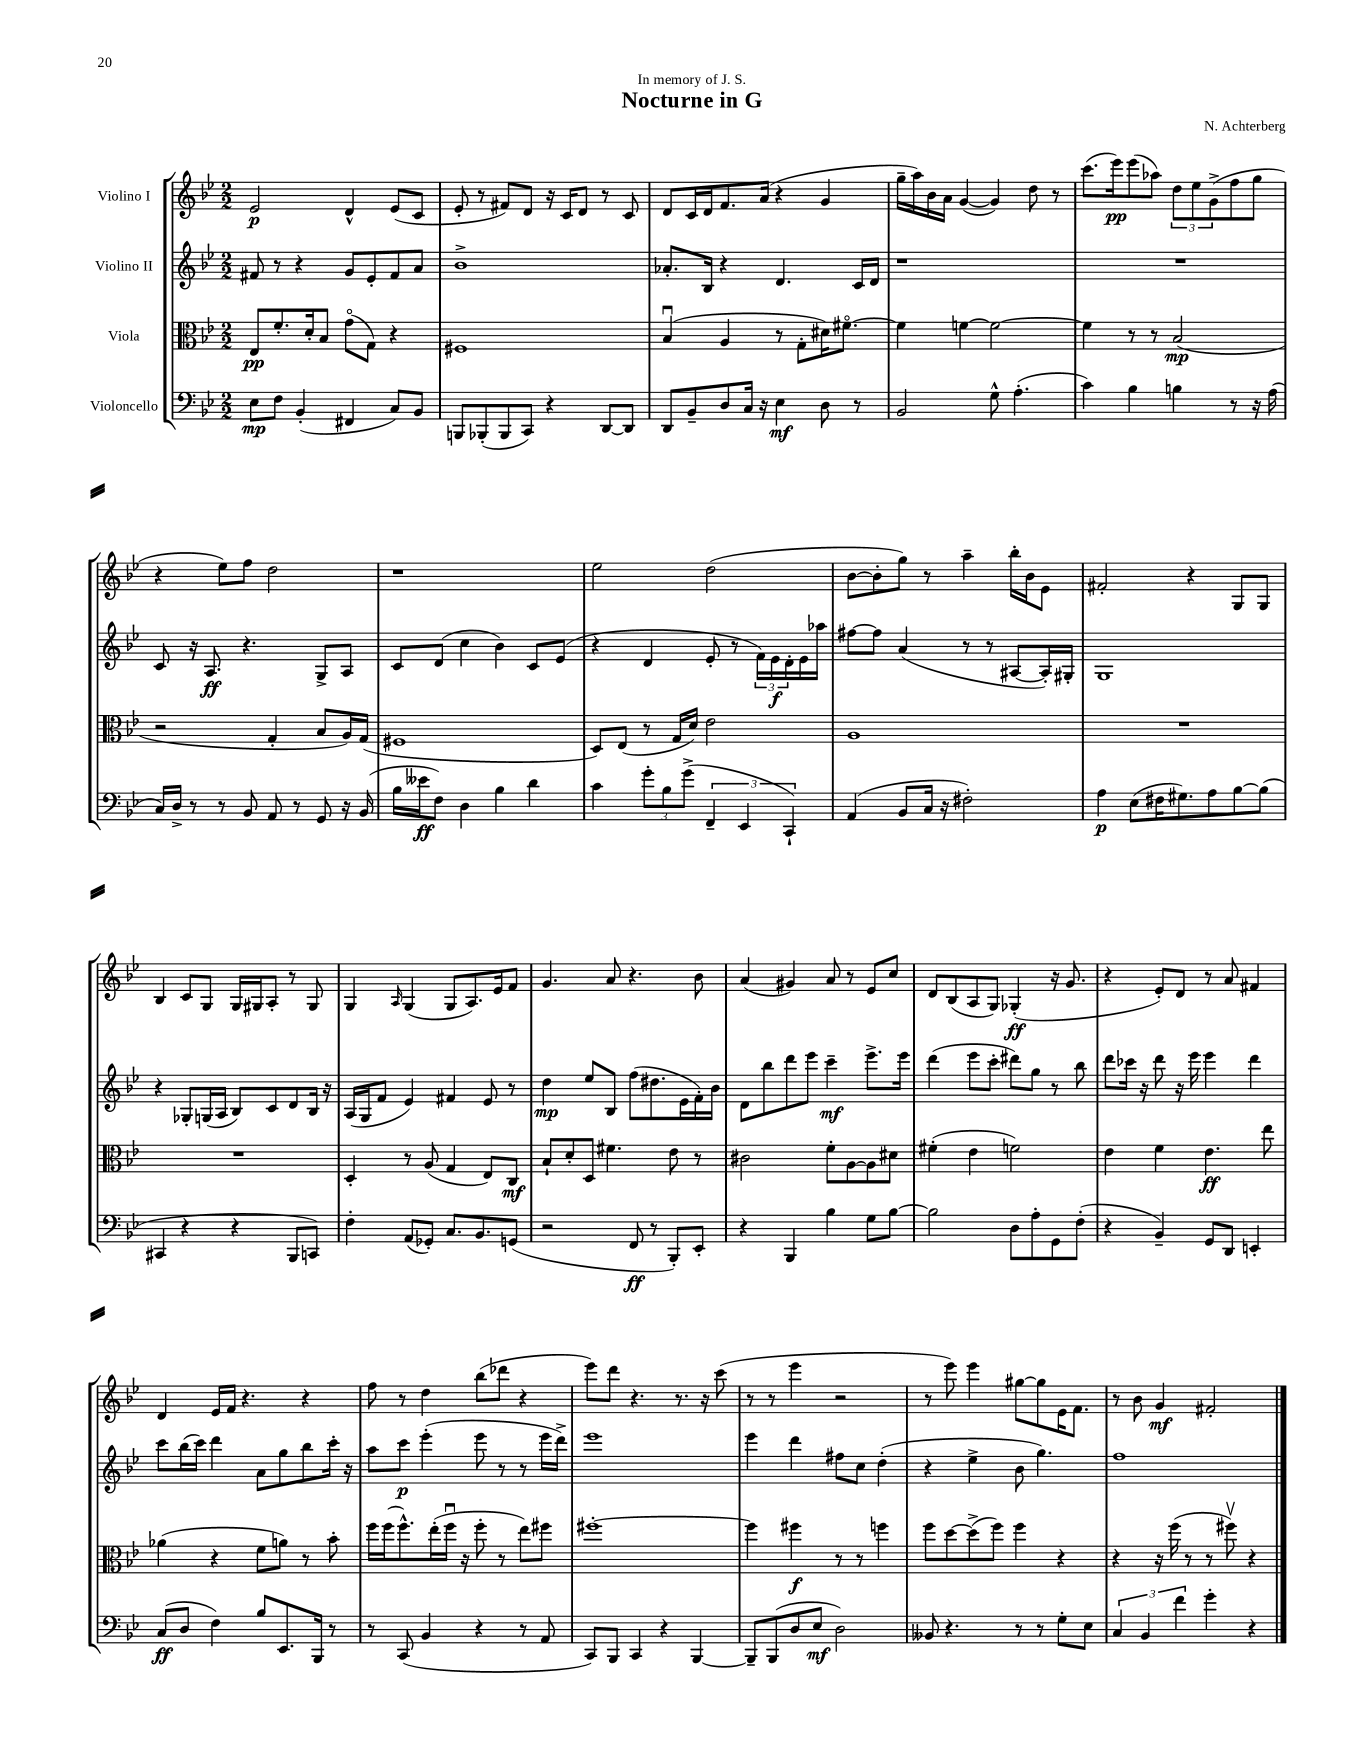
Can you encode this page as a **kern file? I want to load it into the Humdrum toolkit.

**kern	**kern	**kern	**kern
*staff4	*staff3	*staff2	*staff1
*clefF4	*clefC3	*clefG2	*clefG2
*k[b-e-]	*k[b-e-]	*k[b-e-]	*k[b-e-]
*M2/2	*M2/2	*M2/2	*M2/2
8E-	8E-	8f#	2e-
8F	8.f'	8r	.
(4BB-'	.	4r	.
.	16d'	.	.
.	8B-	.	.
4FF#	(8go	8g	4d^^
.	8G)	8e-'	.
8C)	4r	8f#	(8e-
8BB-	.	8a	8c
=	=	=	=
8BBB	1F#	1b-^	8e-'
(8BBB-'	.	.	8r
8BBB-	.	.	8f#)
8CC)	.	.	8d
4r	.	.	16r
.	.	.	16c
.	.	.	8d
[8DD	.	.	8r
8DD]	.	.	8c
=	=	=	=
8DD	(4B-u	8.a-'	8d
8BB-~	.	.	16c
.	.	16B-	16d
8D	4A	4r	8.f
16C	.	.	.
16r	.	.	(16a
4E-	8r	4.d	4r
.	8G'	.	.
8D	16d#)	.	4g
.	[8.f#o	.	.
8r	.	16c	.
.	.	16d	.
=	=	=	=
2BB-	4f#]	1r	16gg~
.	.	.	16aa)
.	.	.	16b-
.	.	.	16a
.	[4f	.	([4g
8G^^	2f_	.	4g])
(4.A'	.	.	.
.	.	.	8dd
.	.	.	8r
=	=	=	=
4c)	4f]	1r	(8.ccc
.	.	.	16eee-)
4B-	8r	.	(8eee-
.	8r	.	8aa-)
4B	(2B-	.	12dd
.	.	.	12ee-
.	.	.	(12g^
8r	.	.	8ff
16r	.	.	8gg
(16A	.	.	.
=	=	=	=
16C)	2r	8c	4r
16D^	.	.	.
8r	.	16r	.
.	.	8.A	.
8r	.	.	8ee-)
8BB-	.	4.r	8ff
8AA	4G'	.	2dd
8r	.	.	.
8GG	8B-	8G^	.
16r	16A)	8A	.
(16BB-	(16G	.	.
=	=	=	=
16B-	1F#	8c	1r
16e--	.	.	.
8F)	.	(8d	.
4D	.	4cc	.
4B-	.	4b-)	.
4d	.	8c	.
.	.	(8e-	.
=	=	=	=
4c	8D)	4r	2ee-
.	(8E-	.	.
12g'	8r	4d	.
12B-	.	.	.
.	16G	.	.
(12g^	.	.	.
.	16d)	.	.
6FF~	2e-	8e-'	(2dd
.	.	8r	.
6EE-	.	.	.
.	.	24f)	.
.	.	24e-	.
6CC`)	.	24d'	.
.	.	16e-	.
.	.	16aa-	.
=	=	=	=
(4AA	1A	[8ff#	[8b-
.	.	8ff#]	8b-']
8BB-	.	(4a	8gg)
16C	.	.	8r
16r	.	.	.
2F#')	.	8r	4aa~
.	.	8r	.
.	.	[8A#	16bb-'
.	.	.	16b-
.	.	16A#'])	8e-
.	.	16G#'	.
=	=	=	=
4A	1r	1G	2f#'
(8E-	.	.	.
16F#	.	.	.
8.G#)	.	.	.
.	.	.	4r
8A	.	.	.
[8B-	.	.	8G
(8B-]	.	.	8G
=	=	=	=
4CC#	1r	4r	4B-
4r	.	8G-'	8c
.	.	(16G	8G
.	.	16A	.
4r	.	8B-)	16G
.	.	.	16G#
.	.	8c	8A'
8BBB-	.	8d	8r
8CC)	.	16B-	8G#
.	.	16r	.
=	=	=	=
4F'	4D'	(16A	4G
.	.	16G	.
.	.	8f	.
.	.	.	16qqA
(8AA	8r	4e-)	(4G
8GG-')	(8A	.	.
8.C	4G	4f#	8G
.	.	.	8.A)
8.BB-	.	.	.
.	8E-)	8e-	.
.	.	.	16e-
(8GG	8C	8r	8f
=	=	=	=
2r	8B-`	4dd	4.g
.	8d'	.	.
.	8D	8ee-	.
.	4.f#	8B-	8a
8FF	.	(8ff	4.r
8r	.	8.dd#	.
8BBB-')	8e-	.	.
.	.	16e-	.
8EE-'	8r	16f')	8b-
.	.	16b-	.
=	=	=	=
4r	2c#	8d	(4a
.	.	8bb-	.
4BBB-	.	8ddd	4g#)
.	.	8eee-	.
4B-	8f'	4ccc~	8a
.	[8A	.	8r
8G	8A]	8.eee-^	8e-
[8B-	8d#	.	8cc
.	.	16eee-	.
=	=	=	=
2B-]	(4f#'	(4ddd	8d
.	.	.	(8B-
.	4e-	8eee-	8A
.	.	8ccc'	8G)
8D	2f)	8ddd#)	(4G-'
8A'	.	8gg	.
8GG	.	8r	16r
.	.	.	8.g
(8F'	.	8bb-	.
=	=	=	=
4r	4e-	8ddd	4r
.	.	16ccc-	.
.	.	16r	.
4BB-~)	4f	8ddd	8e-')
.	.	16r	8d
.	.	16eee-	.
8GG	4.e-	4eee-	8r
8DD	.	.	8a
4EE'	.	4ddd	4f#
.	8ee-	.	.
=	=	=	=
(8C	(4a-	8ccc	4d
8D	.	(16bb-	.
.	.	16ccc)	.
4F)	4r	4ddd	16e-
.	.	.	16f
.	.	.	4.r
8B-	8f	8a	.
8.EE-	8a)	8gg	.
.	8r	8bb-	4r
16BBB-	.	.	.
8r	8b-'	16ccc'	.
.	.	16r	.
=	=	=	=
8r	16ff	8aa	8ff
.	(16ff	.	.
(8CC	8.ff^^)	8ccc	8r
4BB-	.	(4eee-'	4dd
.	(16ee-'	.	.
.	16ffu	.	.
.	16r	.	.
4r	8ff'	8eee-	(8bb-
.	8r	8r	8ddd-
8r	8ee-)	8r	4r
8AA	8ff#	16eee-	.
.	.	16ddd^)	.
=	=	=	=
8CC)	[1ff#'	1eee-	8eee-)
8BBB-	.	.	8ddd
4CC	.	.	4.r
4r	.	.	.
.	.	.	8.r
[4BBB-	.	.	.
.	.	.	16r
.	.	.	(8ccc
=	=	=	=
8BBB-~]	4ff#]	4eee-	8r
(8BBB-	.	.	8r
8D	4ff#	4ddd	4eee-
8E-	.	.	.
2D)	8r	8ff#	2r
.	8r	8cc	.
.	4ff	(4dd'	.
=	=	=	=
8BB--	8ff	4r	8r
4.r	[8dd	.	8eee-)
.	(8dd^]	4ee-^	4eee-
.	8ff)	.	.
8r	4ff	8b-	[8gg#
8r	.	4.gg)	8gg#]
8G'	4r	.	16e-
.	.	.	8.f
8E-	.	.	.
=	=	=	=
6C	4r	1ff	8r
.	.	.	8b-
6BB-	.	.	.
.	16r	.	4g
.	(16ff	.	.
6f	.	.	.
.	8r	.	.
4g'	8r	.	2f#'
.	8ff#v)	.	.
4r	4r	.	.
==	==	==	==
*-	*-	*-	*-
